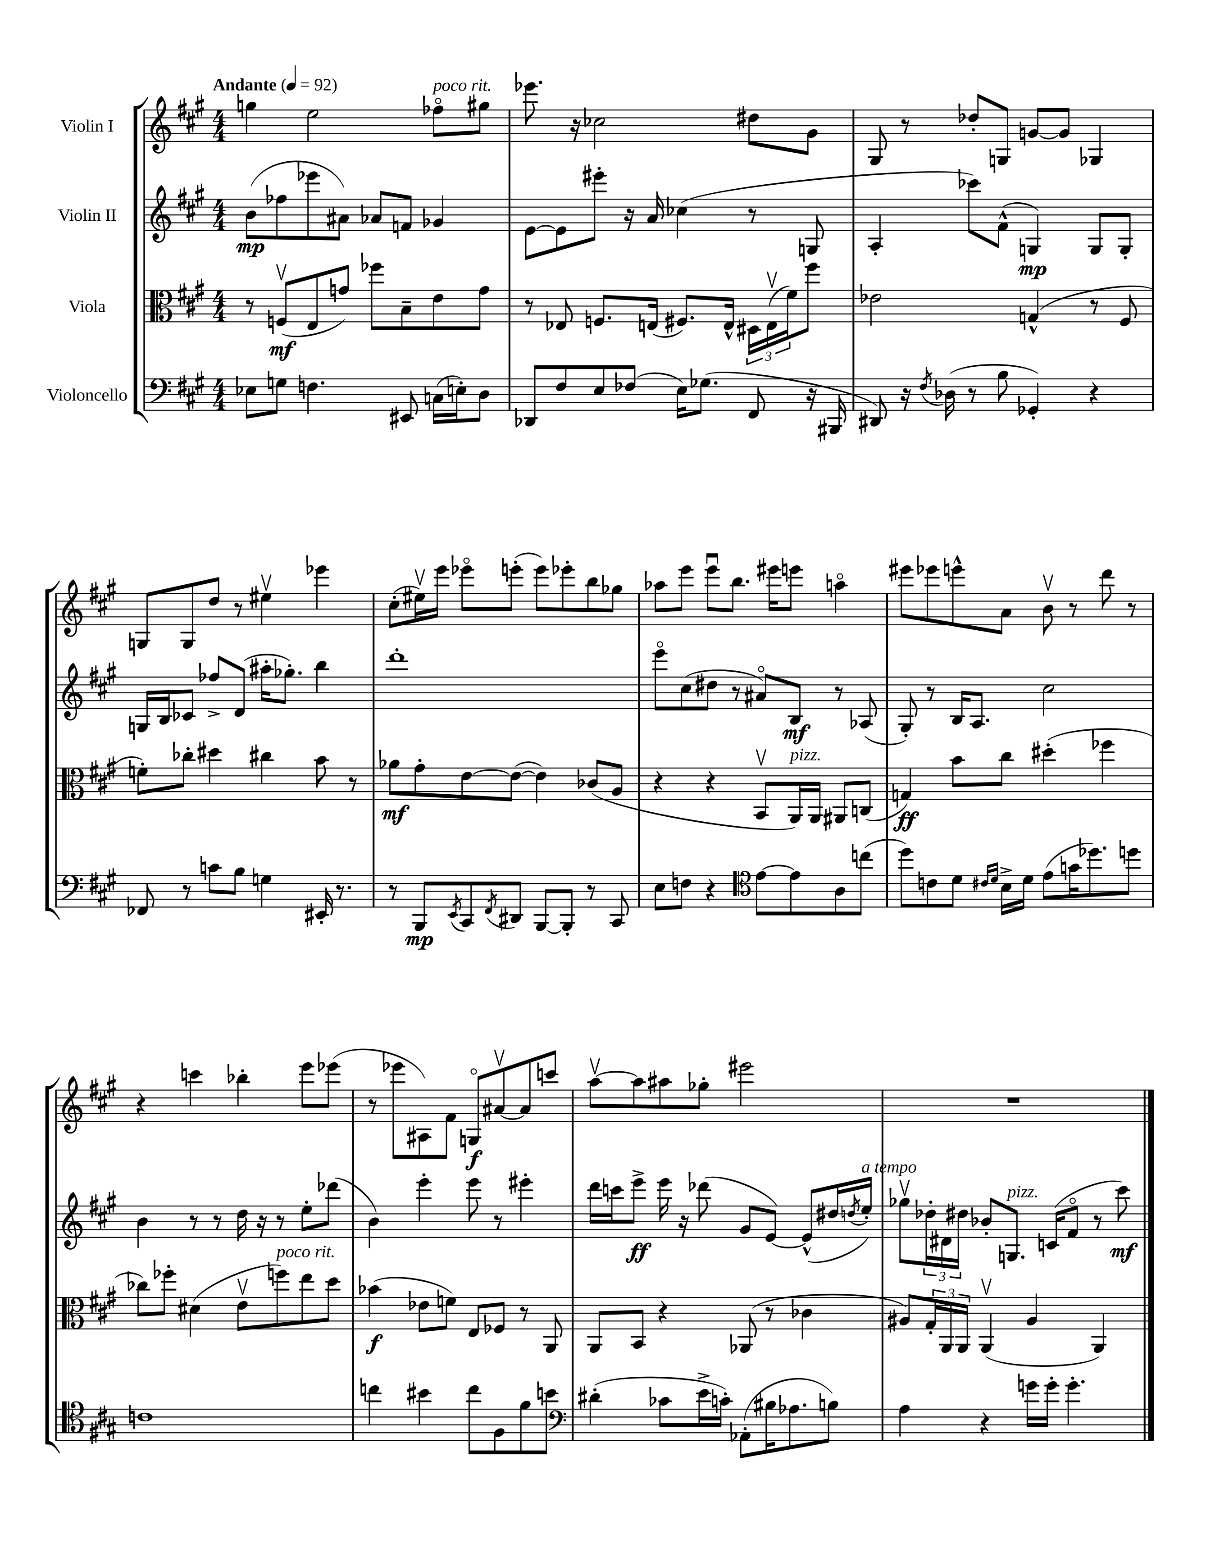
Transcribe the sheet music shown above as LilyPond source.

<<
\new StaffGroup <<
\new Staff = "s0" \with { instrumentName = "Violin I" } {
    \clef treble \key a \major \numericTimeSignature \time 4/4 \tempo "Andante" 4 = 92
    g''4 e''2 fes''8\flageolet^\markup { \italic "poco rit." } gis''8 |
    ees'''8. r16 ces''2 dis''8 gis'8 |
    gis8 r8 des''8-. g8 g'8~ g'8 ges4 |
    g8 g8 d''8 r8 eis''4\upbow ees'''4 |
    cis''8-.( eis''16\upbow) e'''16 ees'''8\flageolet e'''8-.( e'''8) ees'''8-. b''8 ges''8 |
    aes''8 e'''8 e'''8\downbow b''8. eis'''16 e'''8 a''4\flageolet |
    eis'''8 ees'''8 e'''8-^ a'8 b'8\upbow r8 d'''8 r8 |
    r4 c'''4 bes''4-. e'''8 ees'''8( |
    r8 ees'''8 ais8) fis'8 g8\flageolet\f ais'8~\upbow ais'8 c'''8 |
    a''8~\upbow a''8 ais''8 ges''8-. eis'''2 |
    R1 \bar "|." |
}
\new Staff = "s1" \with { instrumentName = "Violin II" } {
    \clef treble \key a \major \numericTimeSignature \time 4/4
    b'8\mp( fes''8 ees'''8 ais'8) aes'8 f'8 ges'4 |
    e'8~ e'8 eis'''8-. r16 a'16 ces''4( r8 g8 |
    a4-. ces'''8) fis'8-^( g4\mp) g8 g8-. |
    g16 b16 ces'8 fes''8-> d'8( ais''16-. ges''8.-.) b''4 |
    d'''1-. |
    e'''8\flageolet cis''8( dis''8 r8 ais'8\flageolet) b8\mf r8 aes8( |
    gis8-.) r8 b16 a8. cis''2 |
    b'4 r8 r8 d''16 r16 r8 e''8-. des'''8( |
    b'4) e'''4-. e'''8 r8 eis'''4-. |
    d'''16 c'''16 e'''8->\ff e'''16 r16 des'''8( gis'8 e'8~) e'8-^( dis''16 \acciaccatura { d''8 } e''16-.^\markup { \italic "a tempo" }) |
    ges''8\upbow \tuplet 3/2 { des''16-. dis'16 dis''16 } bes'8-. g8.^\markup { \italic "pizz." } c'16( fis'8\flageolet r8 cis'''8\mf) \bar "|." |
}
\new Staff = "s2" \with { instrumentName = "Viola" } {
    \clef alto \key a \major \numericTimeSignature \time 4/4
    r8 f8\upbow\mf( e8 g'8) fes''8 b8-- e'8 g'8 |
    r8 ees8 f8. e16( fis8.) e16-^ \tuplet 3/2 { dis16 e16\upbow( fis'16) } fis''8 |
    ees'2 g4-^( r8 fis8 |
    f'8-.) ces''8-. dis''4 cis''4 b'8 r8 |
    aes'8\mf gis'8-. e'8~ e'8~( e'4) ces'8( a8 |
    r4 r4 b,8\upbow a,16^\markup { \italic "pizz." }) a,16 ais,8 c8( |
    g4\ff) b'8 cis''8 dis''4-.( fes''4 |
    ces''8) fes''8-. dis'4( e'8\upbow f''8^\markup { \italic "poco rit." }) e''8 d''8 |
    bes'4\f( ees'8 f'8) e8 fes8 r8 a,8 |
    a,8 b,8 r4 aes,8( r8 ces'4 |
    ais8) \tuplet 3/2 { gis16-. a,16 a,16 } a,4\upbow( ais4 a,4) \bar "|." |
}
\new Staff = "s3" \with { instrumentName = "Violoncello" } {
    \clef bass \key a \major \numericTimeSignature \time 4/4
    ees8 g8 f4. eis,8 c16( e16-.) d8 |
    des,8 fis8 e8 fes8( e16) ges8.( fis,8 r16 bis,,16 |
    dis,8) r16 \acciaccatura { fis8 } des16( r8 b8 ges,4-.) r4 |
    fes,8 r8 c'8 b8 g4 eis,16-. r8. |
    r8 b,,8\mp \acciaccatura { e,8 } cis,8 \acciaccatura { fis,8 } dis,8 b,,8~ b,,8-. r8 cis,8 |
    e8 f8 r4 \clef tenor e'8~ e'8 a8 c''8( |
    d''8) c'8 d'8 \grace { cis'16 d'16 } b16-> d'16 e'8( g'16 des''8.) d''8 |
    c'1 |
    c''4 bis'4 c''8 fis8 fis'8 b'8 |
    \clef bass dis'4-.( ces'8 e'16-> c'16-.) aes,8-.( bis16 aes8. b8) |
    a4 r4 g'16 g'16-. g'4.-. \bar "|." |
}
>>
>>
\layout { \context { \Score \remove "Bar_number_engraver" } }
